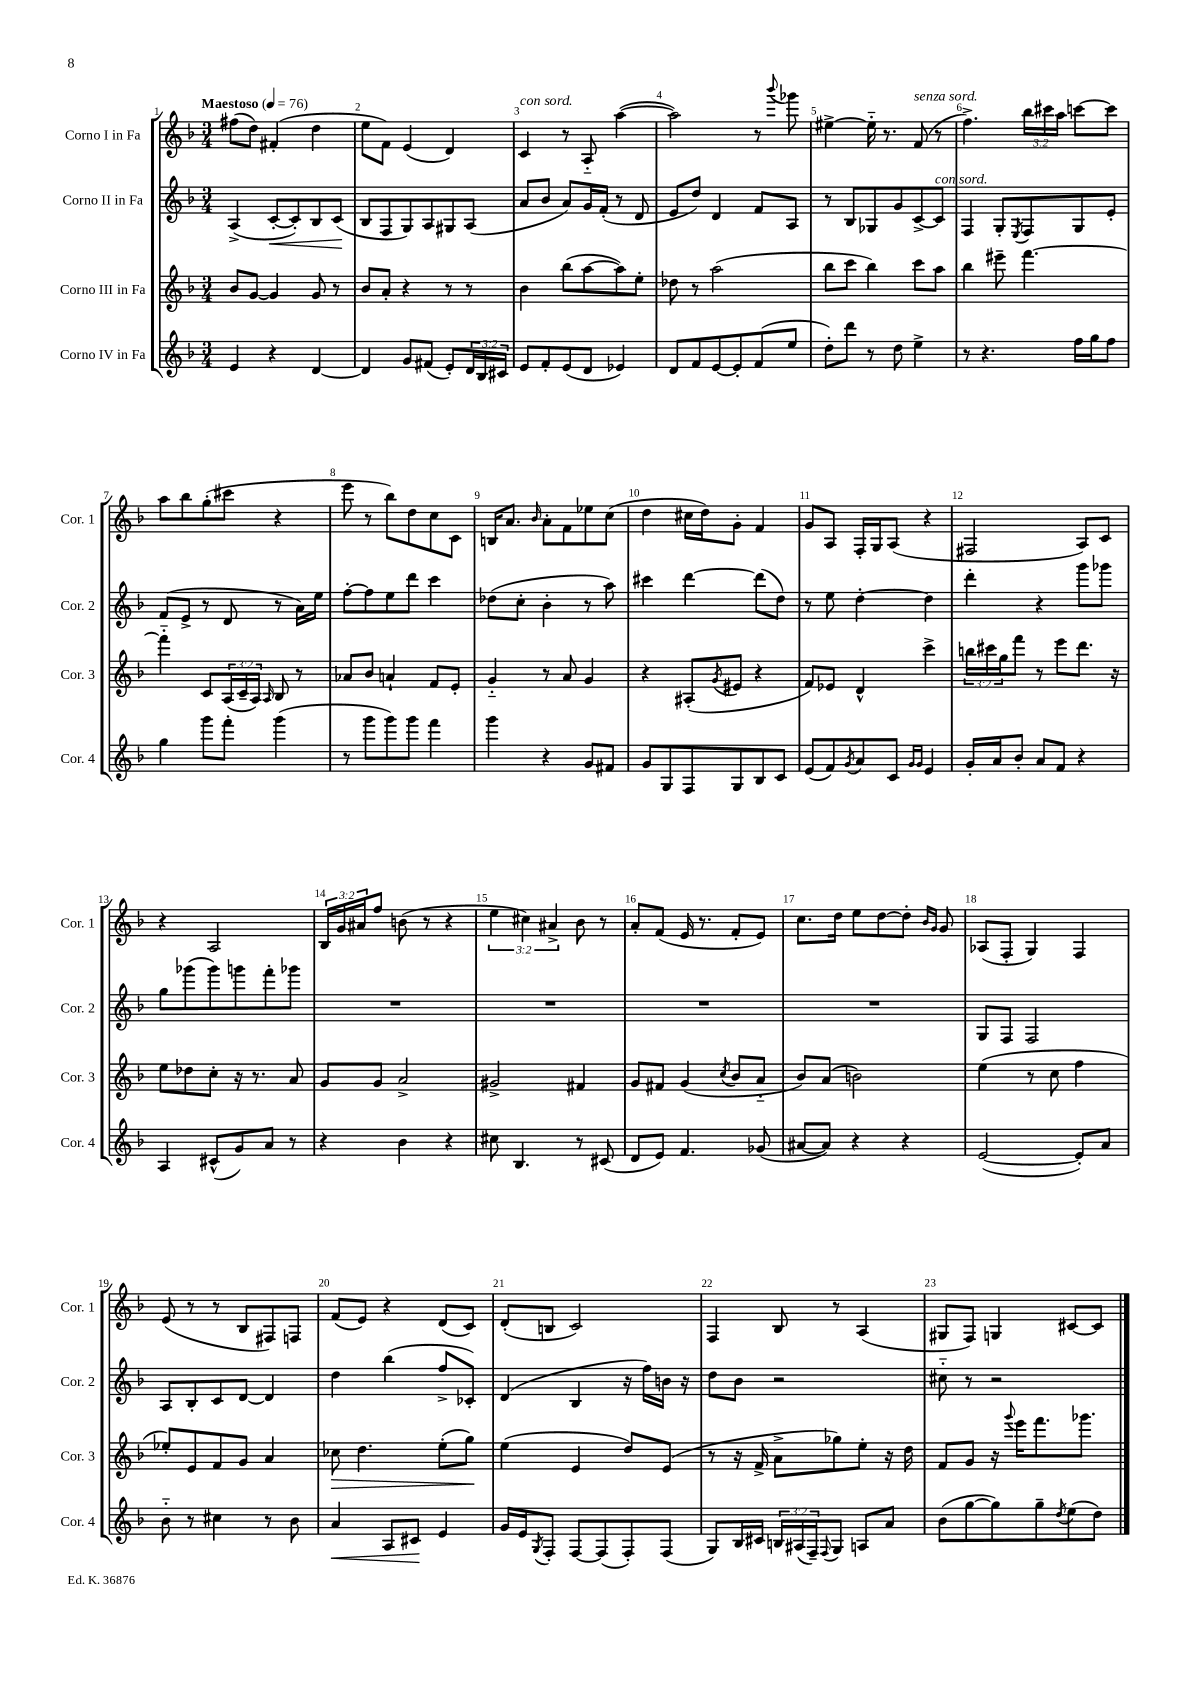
<<
\new StaffGroup <<
\new Staff = "s0" \with { instrumentName = "Corno I in Fa" shortInstrumentName = "Cor. 1" } {
    \clef treble \key f \major \numericTimeSignature \time 3/4 \override Staff.TupletNumber.text = #tuplet-number::calc-fraction-text \tempo "Maestoso" 4 = 76
    fis''8( d''8) fis'4-.( d''4 |
    e''8 f'8) e'4( d'4) |
    c'4^\markup { \italic "con sord." } r8 a8-_ a''4~( |
    a''2) r8 \appoggiatura { bes'''8 } ges'''8 |
    eis''4~-> eis''16-_ r8. f'8^\markup { \italic "senza sord." }( r8 |
    f''4.->) \tuplet 3/2 { bes''16 cis'''16 a''16 } c'''8~ c'''8 |
    a''8 bes''8 g''8-.( cis'''8 r4 |
    e'''8 r8 bes''8) d''8 c''8 c'8 |
    b16 a'8. \grace { bes'16 } a'8-. f'8 ees''8 c''8( |
    d''4 cis''16 d''16) g'8-. f'4 |
    g'8 a8 f16-. g16 a8( r4 |
    fis2 a8) c'8 |
    r4 a2 |
    \tuplet 3/2 { bes16 g'16 ais'16 } f''8 b'8( r8 r4 |
    \tuplet 3/2 { e''4 cis''4) ais'4-> } bes'8 r8 |
    a'8-. f'8( e'16 r8. f'8-. e'8) |
    c''8. d''16 e''8 d''8~ d''8-. \grace { bes'16 g'16 } g'8 |
    aes8( f8-. g4) f4 |
    e'8( r8 r8 bes8 fis8) f8 |
    f'8( e'8) r4 d'8( c'8) |
    d'8-.( b8 c'2) |
    f4 bes8 r8 a4( |
    gis8 f8) g4 cis'8~ cis'8 \bar "|." |
}
\new Staff = "s1" \with { instrumentName = "Corno II in Fa" shortInstrumentName = "Cor. 2" } {
    \clef treble \key f \major \numericTimeSignature \time 3/4
    a4->( c'8~-.\< c'8-.) bes8 c'8\!( |
    bes8 f8 g8) a8 gis8 a8( |
    a'8 bes'8 a'8) g'16 f'16-.( r8 d'8 |
    e'8 d''8) d'4 f'8 a8 |
    r8 bes8 ges8 g'8 c'8~-> c'8^\markup { \italic "con sord." } |
    f4 g8-. \acciaccatura { e8 } f8 g8 e'8-. |
    f'8( e'8-> r8 d'8 r8 a'16) e''16 |
    f''8~-. f''8 e''8 d'''8 c'''4 |
    des''8( c''8-. bes'4-. r8 a''8) |
    cis'''4 d'''4~ d'''8( d''8) |
    r8 e''8 d''4~-. d''4 |
    d'''4-. r4 g'''8 ges'''8 |
    g''8 ges'''8( ges'''8) g'''8 f'''8-. ges'''8 |
    R2. |
    R2. |
    R2. |
    R2. |
    g8 f8 f2 |
    a8 bes8-. c'8 d'8~ d'4 |
    d''4 bes''4( f''8-> ces'8-.) |
    d'4( bes4 r16 f''16) b'16 r16 |
    d''8 bes'8 r2 |
    cis''8-_ r8 r2 \bar "|." |
}
\new Staff = "s2" \with { instrumentName = "Corno III in Fa" shortInstrumentName = "Cor. 3" } {
    \clef treble \key f \major \numericTimeSignature \time 3/4 \override Staff.TupletNumber.text = #tuplet-number::calc-fraction-text
    bes'8 g'8~ g'4 g'8 r8 |
    bes'8 a'8-. r4 r8 r8 |
    bes'4 bes''8( a''8~ a''8) e''8-. |
    des''8 r8 a''2( |
    bes''8 c'''8 bes''4) c'''8 a''8 |
    bes''4 eis'''8-- f'''4.~ |
    f'''4-_ c'8 \tuplet 3/2 { a16( c'16-- a16) } \grace { a16 } bes8 r8 |
    aes'8 bes'8 a'4-! f'8 e'8-. |
    g'4-_ r8 a'8 g'4 |
    r4 ais8-.( \acciaccatura { g'8 } eis'8 r4 |
    f'8) ees'8 d'4-^ c'''4-> |
    \tuplet 3/2 { b''16 cis'''16 g''16 } f'''8 r8 e'''8 d'''8. r16 |
    e''8 des''8 c''8-. r16 r8. a'8 |
    g'8 g'8 a'2-> |
    gis'2-> fis'4 |
    g'8 fis'8 g'4( \acciaccatura { c''8 } bes'8 a'8-_ |
    bes'8) a'8( b'2) |
    e''4( r8 c''8 f''4 |
    ees''8-.) e'8 f'8 g'8 a'4 |
    ces''8\> d''4. e''8-.( g''8\!) |
    e''4( e'4 d''8) e'8( |
    r8 r16 f'16-> a'8-> ges''8) e''8-. r16 d''16 |
    f'8 g'8 r16 \appoggiatura { g'''8 } e'''16 f'''8. ges'''8. \bar "|." |
}
\new Staff = "s3" \with { instrumentName = "Corno IV in Fa" shortInstrumentName = "Cor. 4" } {
    \clef treble \key f \major \numericTimeSignature \time 3/4 \override Staff.TupletNumber.text = #tuplet-number::calc-fraction-text
    e'4 r4 d'4~ |
    d'4 g'8 fis'8( e'8-.) \tuplet 3/2 { d'16 bes16 cis'16 } |
    e'8 f'8-. e'8( d'8 ees'4) |
    d'8 f'8 e'8~ e'8-. f'8( e''8 |
    d''8-.) d'''8 r8 d''8 e''4-> |
    r8 r4. f''16 g''16 f''8 |
    g''4 g'''8 f'''8-. g'''4( |
    r8 g'''8 g'''8) g'''8 f'''4 |
    g'''4 r4 g'8 fis'8 |
    g'8 g8 f8 g8 bes8 c'8 |
    e'8( f'8) \acciaccatura { g'8 } a'8 c'8 \grace { g'16 g'16 } e'4 |
    g'16-. a'16 bes'8-. a'8 f'8 r4 |
    a4 cis'8-^( g'8) a'8 r8 |
    r4 bes'4 r4 |
    cis''8 bes4. r8 cis'8( |
    d'8 e'8) f'4. ges'8( |
    ais'8~ ais'8) r4 r4 |
    e'2~( e'8-.) a'8 |
    bes'8-_ r8 cis''4 r8 bes'8 |
    a'4\< a8 cis'8\! e'4 |
    g'16 e'16 \acciaccatura { g8 } f8-. f8~ f8( f8-.) f8( |
    g8) bes16 cis'16 \tuplet 3/2 { b16 ais16( f16--) } \appoggiatura { f8 } g8 a8 a'8 |
    bes'8( g''8~ g''8) g''8-- \acciaccatura { d''8 } e''8( d''8) \bar "|." |
}
>>
>>
\layout { \context { \Score \override BarNumber.break-visibility = ##(#f #t #t) barNumberVisibility = #all-bar-numbers-visible } }
